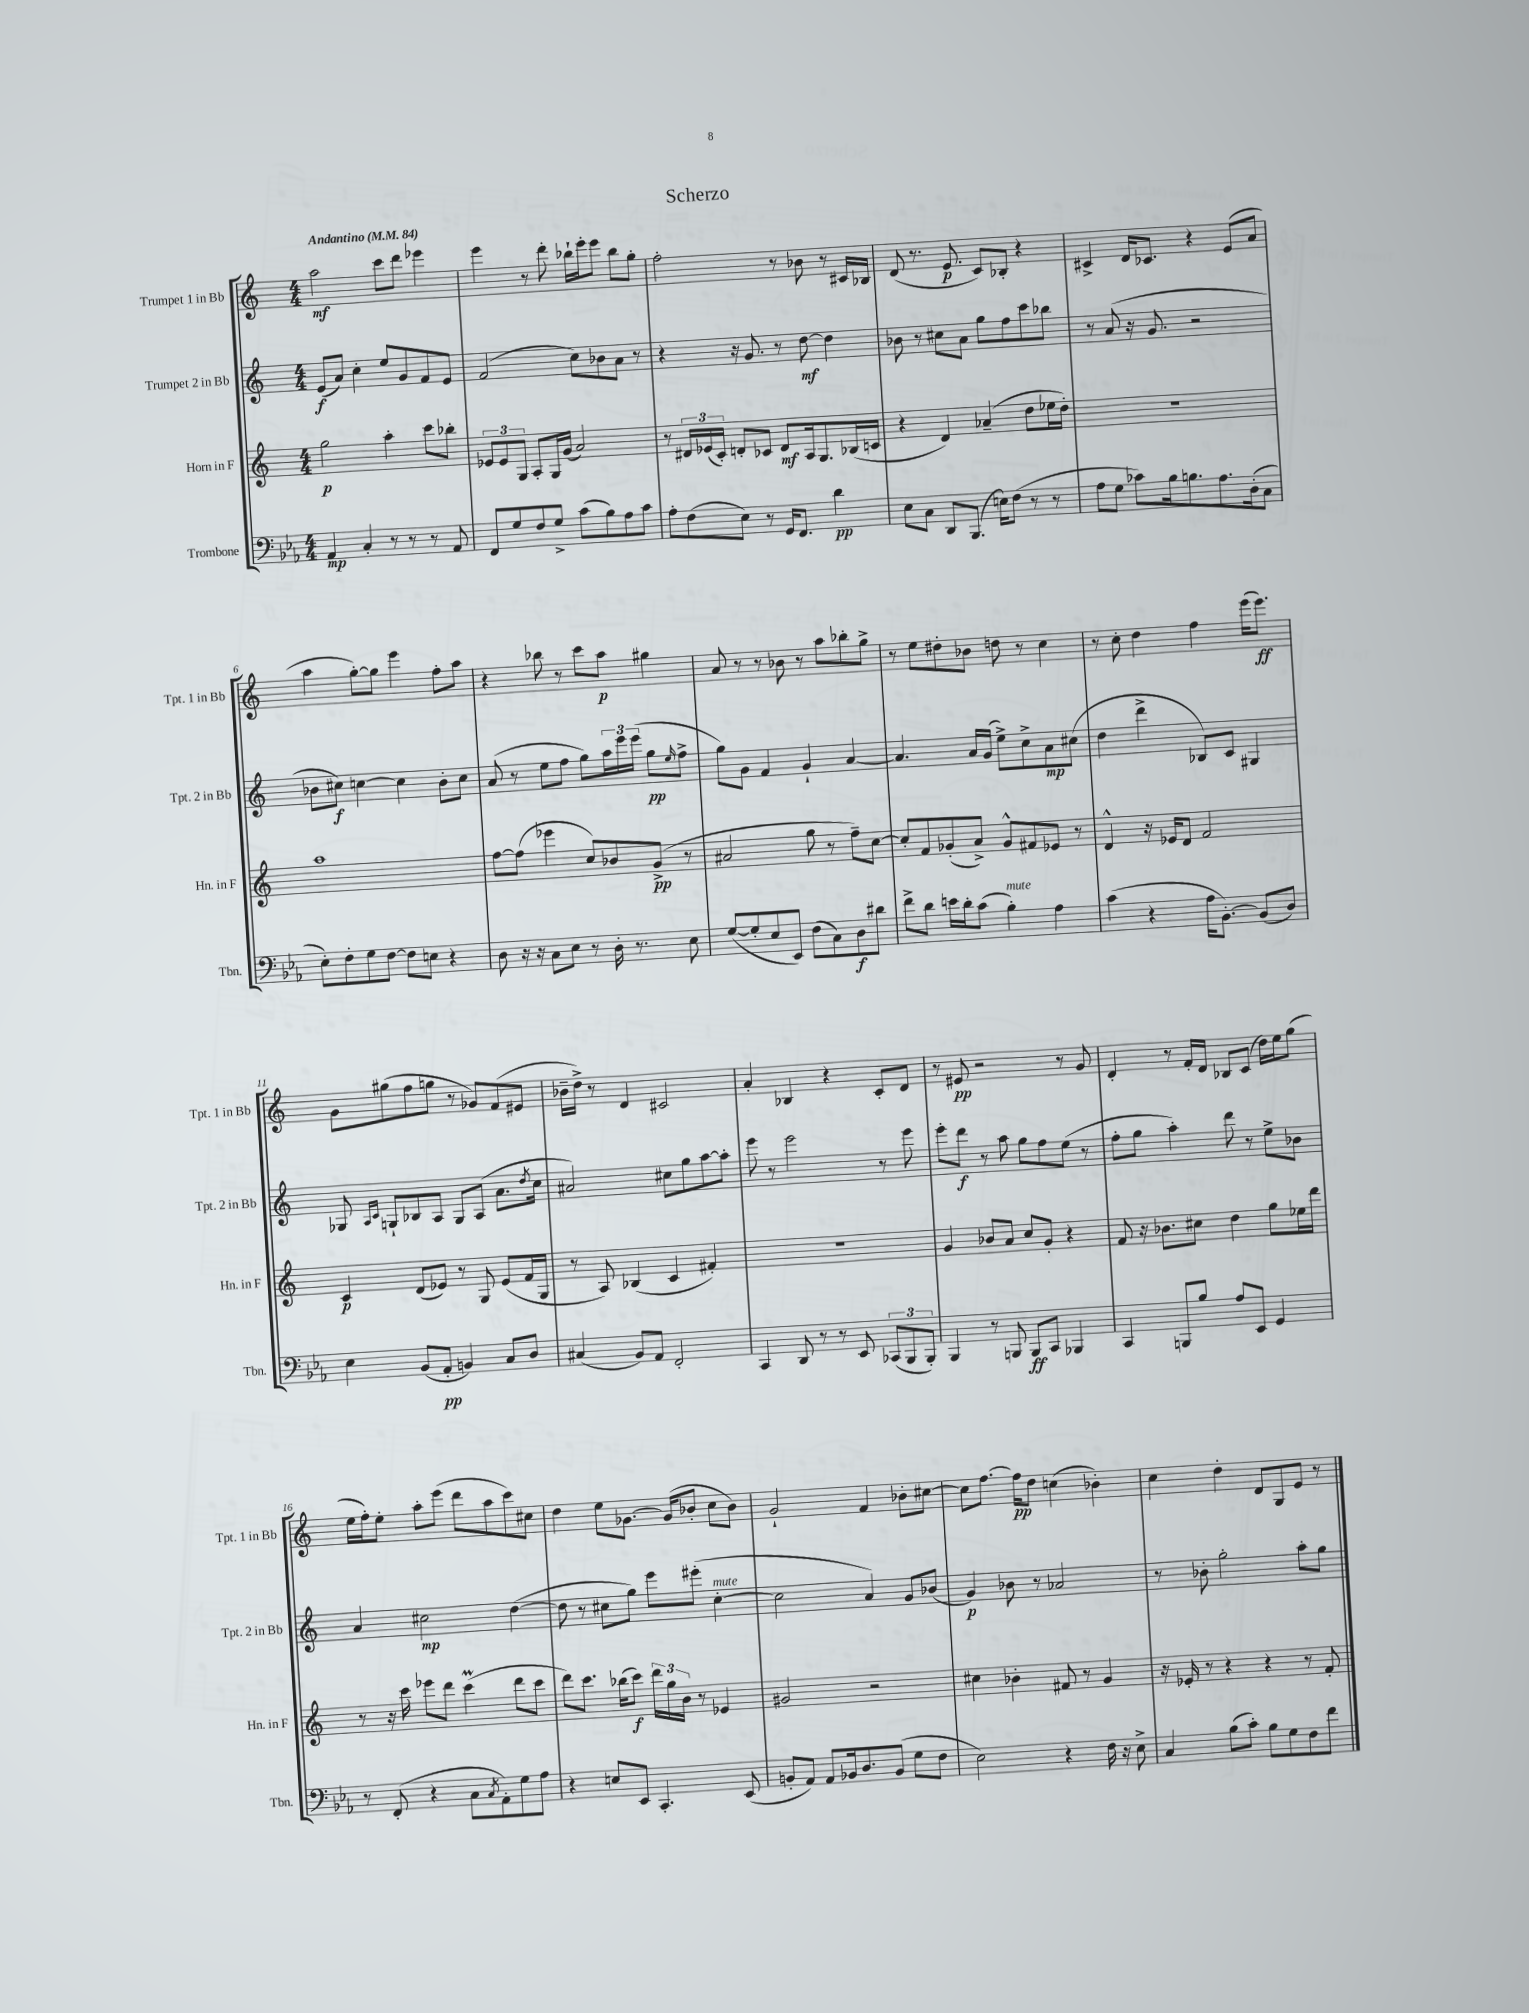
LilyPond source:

\header { title = "Scherzo" }
<<
\new StaffGroup <<
\new Staff = "s0" \with { instrumentName = "Trumpet 1 in Bb" shortInstrumentName = "Tpt. 1 in Bb" } {
    \clef treble \key c \major \numericTimeSignature \time 4/4 \tempo "Andantino" 4 = 84
    a''2\mf c'''8 d'''8 ees'''4 |
    e'''4 r8 d'''8-. bes''16-! e'''16-. e'''8 bes''8 g''8-. |
    f''2-. r8 bes'8 r8 cis'16 bes16 |
    d'8( r8. e'8.\p c'8) bes8-. r4 |
    cis'4-> d'16 ces'8. r4 e'8( a'8 |
    a''4 g''8~-.) g''8 e'''4 f''8-. a''8 |
    r4 bes''8 r8 c'''8 a''8\p gis''4 |
    a'8 r8 r8 bes'8 r8 a''8 bes''8-. g''8-> |
    r8 e''8 dis''8-. bes'8 d''8 r8 c''4 |
    r8 c''8-. d''4 f''4 e'''16( e'''8.\ff) |
    g'8 gis''8( f''8 g''8 r8 ges'8) f'8( eis'8 |
    bes'16-- d''16->) r8 d'4 cis'2 |
    a'4-. bes4 r4 c'8-. d'8 |
    r8 eis'8\pp r2 r8 g'8 |
    d'4-. r8 f'16-. d'16 bes8 c'8( d''16) e''16 g''8( |
    e''16 f''16-.) e''8-. a''8-. e'''8( d'''8 a''8 c'''8) cis''8 |
    d''4 e''8 ges'8.~ ges'16( bes'8-. c''8 bes'8) |
    g'2-! f'4 bes'8-. cis''8~ |
    cis''8 f''8.~ f''16\pp d''8 c''4( bes'4-.) |
    c''4 d''4-. d'8 g8 e'8 r8 \bar "|." |
}
\new Staff = "s1" \with { instrumentName = "Trumpet 2 in Bb" shortInstrumentName = "Tpt. 2 in Bb" } {
    \clef treble \key c \major \numericTimeSignature \time 4/4
    e'8\f( a'8) c''4-. e''8 g'8 f'8 e'8 |
    f'2( c''8) bes'8 a'8 r8 |
    r4 r16 g'8. r8 d''8~\mf d''4 |
    bes'8 r8 cis''8 a'8 g''8 f''8 c'''8 bes''8 |
    r8 a'8( r16 g'8. r2 |
    bes'8 cis''8\f) c''4~ c''4 bes'8-. c''8 |
    a'8( r8 e''8 f''8 g''8) \tuplet 3/2 { a''16 e'''16 e'''16( } g''8\pp \grace { e''16 } f''8-> |
    g''8) g'8 f'4 g'4-! a'4~ |
    a'4. a'16 g'16( e''8->) c''8-> a'8\mp cis''8( |
    d''4 d'''4-> bes8) c'8 gis4 |
    ges8 \grace { a16 c'16 } g8-! bes8 a8 g8 a8( a'8. \acciaccatura { d''8 } c''16 |
    ais'2) cis''8 g''8 a''8~ a''8-. |
    e'''8 r8 e'''2 r8 e'''8 |
    e'''8-. d'''8\f r8 a''8 g''8 f''8 e''8( r8 |
    f''8-. g''8 a''4-.) d'''8 r8 e''8-> bes'8 |
    a'4 cis''2\mp d''4~( |
    d''8 r8 cis''8 g''8) e'''8 eis'''8-.( cis''4~-.^\markup { \italic "mute" } |
    cis''2 a'4) g'8 bes'8( |
    g'4\p) bes'8 r8 aes'2 |
    r8 bes'8-. g''2-. a''8-. g''8 \bar "|." |
}
\new Staff = "s2" \with { instrumentName = "Horn in F" shortInstrumentName = "Hn. in F" } {
    \clef treble \key c \major \numericTimeSignature \time 4/4
    g''2\p a''4-. c'''8 bes''8-. |
    \tuplet 3/2 { ees'8 ees'8 g8 } a8-. g16 g'16( a'2) |
    r8 \tuplet 3/2 { dis'16 ees'16( c'16-.) } d'8-. ces'8 d'8\mf a16 g8. bes16( c'16 |
    r4 d'4) aes'4--( d''8 ees''16 d''16-.) |
    R1 |
    a''1 |
    f''8~ f''8( ees'''4 c''8) bes'8 g'8->\pp( r8 |
    ais'2 g''8 r8 f''8--) c''8~ |
    c''8-. f'8 ges'8-.( a'8->) ges'8-^ fis'8 ees'8 r8 |
    d'4-^ r16 ees'16 d'8 f'2 |
    c'4\p d'8( ees'8) r8 g8 ees'8( f'16 g16 |
    r8 a8) bes4( c'4 fis'4-.) |
    R1 |
    g'4 bes'8 a'8 c''8 g'8-. r4 |
    f'8 r16 bes'8. cis''8 d''4 g''8 ees''16 d'''16 |
    r8 r16 c'''16 ees'''8 d'''8 c'''4\prall( d'''8 c'''8 |
    d'''8) c'''8. bes''16( c'''8\f) \tuplet 3/2 { d'''16 g''16 b'16 } r8 ees'4 |
    gis'2 r2 |
    cis''4 bes'4-. fis'8 r8 g'4 |
    r16 ees'16-. r8 r4 r4 r8 f'8-. \bar "|." |
}
\new Staff = "s3" \with { instrumentName = "Trombone" shortInstrumentName = "Tbn." } {
    \clef bass \key ees \major \numericTimeSignature \time 4/4
    aes,4\mp c4-. r8 r8 r8 aes,8 |
    f,8 g8 f8 g8-> c'8( bes8) aes8 c'8 |
    aes8-. f8( ees8) r8 g,16 f,8. d'4\pp |
    ees8 c8 d,8 bes,,8.( e16) f8( r8 r8 |
    aes8 g8 ces'8) bes16 b8. aes8. d16-.( c8 |
    ees8-.) f8-. g8 f8~ f8 e8 r4 |
    d8 r16 r16 c8 ees8 r8 d16-. r8. ees8 |
    g8~( g8-. ees8 ees,8) f8( c8) d8\f dis'8 |
    f'8-> d'8 e'16 d'16-. c'8( bes4-.^\markup { \italic "mute" }) aes4 |
    c'4( r4 aes16 bes,8.~-.) bes,8( d8) |
    ees4 bes,8( aes,8-.\pp b,4) c8 d8 |
    cis4( bes,8) aes,8 f,2-. |
    c,4 d,8 r8 r8 ees,8 \tuplet 3/2 { ces,8( bes,,8 bes,,8-.) } |
    bes,,4 r8 b,,8 b,,8\ff c,8 bes,,4 |
    c,4 b,,8 bes8 aes8 ees,8 g,4 |
    r8 f,8-.( r4 c8 \acciaccatura { c8 } aes,8-.) g8 aes8 |
    r4 e8 ees,8 c,4.-. ees,8( |
    b,8-. aes,8) aes,8 bes,16 d8. bes,8( g8 f8 |
    ees2) r4 f16 r16 ees8-> |
    c4 bes8( c'8-.) bes8 g8 f8 f'8 \bar "|." |
}
>>
>>
